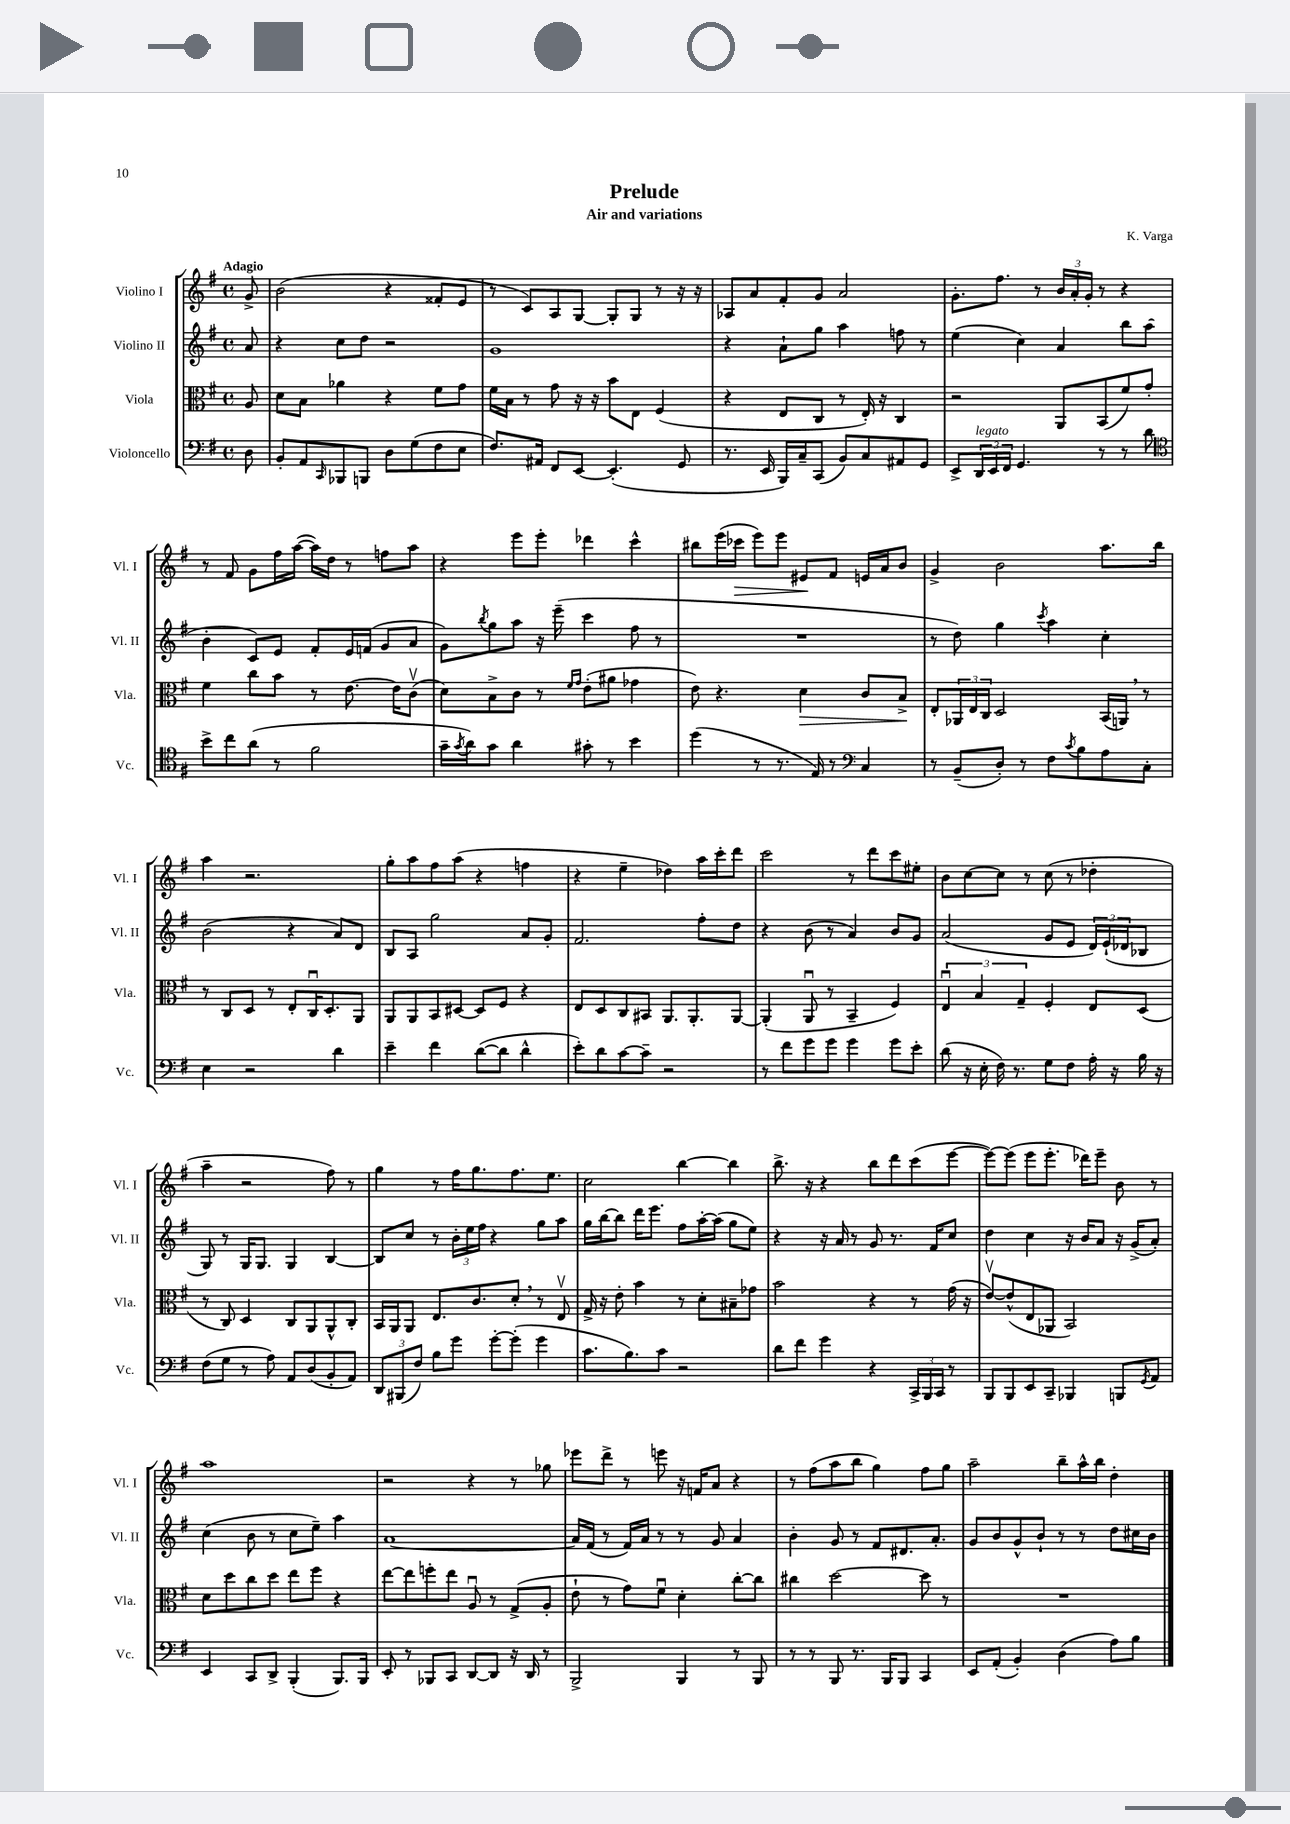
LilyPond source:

\header { title = "Prelude" composer = "K. Varga" subtitle = "Air and variations" }
<<
\new StaffGroup <<
\new Staff = "s0" \with { instrumentName = "Violino I" shortInstrumentName = "Vl. I" } {
    \clef treble \key g \major \defaultTimeSignature \time 4/4 \partial 8 \tempo "Adagio"
    g'8-> |
    b'2( r4 fisis'8-. e'8 |
    r8 c'8) a8 g8~ g8-. g8 r8 r16 r16 |
    aes8 a'8 fis'8-. g'8 a'2 |
    g'8.-. fis''8. r8 \tuplet 3/2 { b'16 a'16-. g'16-. } r8 r4 |
    r8 fis'8 g'8 fis''16 a''16~( a''16) d''16 r8 f''8 a''8 |
    r4 e'''8 e'''8-. des'''4 c'''4-^ |
    bis''8 e'''16( ces'''16\> e'''8) e'''8 eis'8\! fis'8 e'16 a'16 b'8 |
    g'4-> b'2 a''8. b''16 |
    a''4 r2. |
    g''8-. a''8 fis''8 a''8( r4 f''4 |
    r4 e''4-- des''4) a''16 c'''16-. d'''8 |
    c'''2 r8 d'''8 c'''8 eis''8-. |
    b'8 c''8~ c''8 r8 c''8( r8 des''4-. |
    a''4-- r2 fis''8) r8 |
    g''4 r8 fis''16 g''8. fis''8. e''8. |
    c''2 b''4~ b''4 |
    b''8.-> r16 r4 b''8 d'''8 c'''8( e'''8~ |
    e'''8~) e'''8( e'''8 e'''8.-. des'''16) e'''8-- b'8 r8 |
    a''1 |
    r2 r4 r8 ges''8 |
    ees'''8 d'''8-> r8 e'''8 r16 f'16 a'8 r4 |
    r8 fis''8( a''8 b''8 g''4) fis''8 g''8 |
    a''2-- b''8-- a''16-^ b''16 d''4-. \bar "|." |
}
\new Staff = "s1" \with { instrumentName = "Violino II" shortInstrumentName = "Vl. II" } {
    \clef treble \key g \major \defaultTimeSignature \time 4/4 \partial 8
    a'8 |
    r4 c''8 d''8 r2 |
    g'1 |
    r4 a'8-! g''8 a''4 f''8 r8 |
    e''4( c''4) a'4 b''8 a''8( |
    b'4-. c'8) e'8 fis'8-. e'16 f'16( g'8 a'8 |
    g'8) \acciaccatura { b''8 } g''8 a''8 r16 e'''16--( c'''4 fis''8 r8 |
    R1 |
    r8 d''8) g''4 \acciaccatura { c'''8 } a''4 c''4-. |
    b'2( r4 a'8) d'8 |
    b8 a8 g''2 a'8 g'8-. |
    fis'2. fis''8-. d''8 |
    r4 b'8( r8 a'4) b'8 g'8 |
    a'2( g'8 e'8 \tuplet 3/2 { d'16) e'16-!( des'16 } bes8 |
    g8) r8 g16 g8. g4 b4~ |
    b8 c''8 r8 \tuplet 3/2 { b'16-. e''16 fis''16 } r4 g''8 a''8 |
    g''16 b''16~ b''8 d'''16 e'''8. fis''8 a''16~-. a''16( g''8 e''8) |
    r4 r16 a'16 r8 g'8 r8. fis'16 c''8 |
    d''4 c''4 r16 b'16 a'8 r16 g'16->( a'8-.) |
    c''4( b'8 r8 c''8 e''8--) a''4 |
    a'1~ |
    a'16 fis'16( r8 fis'16) a'16 r8 r8 g'8 a'4 |
    b'4-. g'8 r8 fis'8 dis'8. a'8.-. |
    g'8 b'8 g'8-^ b'8-! r8 r8 d''8 cis''16 b'16 \bar "|." |
}
\new Staff = "s2" \with { instrumentName = "Viola" shortInstrumentName = "Vla." } {
    \clef alto \key g \major \defaultTimeSignature \time 4/4 \partial 8
    a8 |
    d'8 b8 aes'4 r4 fis'8 g'8 |
    fis'16 b16 r8 g'8 r16 r16 b'8 e8 fis4( |
    r4 e8 c8 r8 e16-.) r16 c4 |
    r2 a,8 b,8( fis'8) g'8-. |
    fis'4 c''8 b'8 r8 e'8.~ e'16 c'8\upbow( |
    d'8) b8-> c'8 r8 \grace { fis'16 g'16 } e'8-.( ais'8 ges'4 |
    e'8) r4. d'4\> c'8 b8->\! |
    e8-. \tuplet 3/2 { aes,16 e16 c16 } d2 b,16( a,16) \breathe r8 |
    r8 c8 d8 r8 e8-. c16\downbow d8.-. a,8 |
    a,8 a,8 b,8 dis8~ dis8 fis8 r4 |
    e8 d8 c8 bis,8 a,8. a,8.-. a,8~ |
    a,4-.( a,8\downbow r8 b,4-- fis4) |
    \tuplet 3/2 { e4\downbow b4 g4-- } fis4-. e8 d8( |
    r8 c8) d4 c8 a,8 a,8-^ c8-. |
    b,16 a,16 a,8 e8. c'8. d'8-. \breathe r8 e8\upbow |
    g16-> r16 e'8-. b'4 r8 d'8-. bis8-- ges'8 |
    b'2 r4 r8 g'16( r16 |
    e'8~\upbow) e'8-^( e8 aes,8 b,2) |
    d'8 d''8 c''8 d''8 e''8 fis''8 r4 |
    e''8~ e''8 f''8-. e''8 a8\downbow r8 g8->( a8-. |
    e'8-! r8 g'8) fis'8\downbow d'4-. c''8~-. c''8 |
    cis''4 d''2~ d''8 r8 |
    R1 \bar "|." |
}
\new Staff = "s3" \with { instrumentName = "Violoncello" shortInstrumentName = "Vc." } {
    \clef bass \key g \major \defaultTimeSignature \time 4/4 \partial 8
    d8 |
    b,8-. a,8 \grace { c,16 } bes,,8 b,,8 d8 g8( fis8 e8 |
    fis8.) ais,16 fis,8 e,8~ e,4.-.( g,8 |
    r8. e,16 b,,16) c16-- c,8( b,8) c8 ais,8 g,8 |
    e,8-> \tuplet 3/2 { d,16^\markup { \italic "legato" } e,16 fis,16 } g,4. r8 r8 d'8 |
    \clef tenor b'8-> c''8 a'8( r8 fis'2 |
    g'16-- \acciaccatura { g'8 } a'16) g'8 a'4 gis'8-. r8 b'4 |
    d''4( r8 r8. e16) r8 \clef bass c4 |
    r8 b,8--( d8-.) r8 fis8 \acciaccatura { c'8 } b8 a8 c8-. |
    e4 r2 d'4 |
    e'4-- fis'4 d'8~( d'8 d'4-^ |
    e'8-.) d'8 c'8~ c'8-- r2 |
    r8 fis'8 g'8 g'8 g'4 g'8 e'8-. |
    d'8( r16 e16-. fis16) r8. g8 fis8 a16-. r16 b16 r16 |
    fis8( g8 r8 a8) a,8 d8( b,8-. a,8) |
    \tuplet 3/2 { d,8 bis,,8( fis8) } b8 g'8 g'8~-. g'8-.( g'4 |
    c'8. b8.) c'8 r2 |
    d'8 fis'8 g'4 r4 \tuplet 3/2 { c,16-> b,,16 c,16 } r8 |
    b,,8 b,,8 e,8 c,8-- bes,,4 b,,8 \acciaccatura { g,8 } a,8 |
    e,4 c,8 d,8-> b,,4-.( b,,8.) b,,16 |
    e,8-. r8 bes,,8 c,8 d,8~ d,8 r16 d,16 r8 |
    b,,2-> b,,4 r8 b,,8 |
    r8 r8 b,,8 r8. b,,16 b,,8 c,4 |
    e,8 a,8-.( b,4-.) d4( a8) b8 \bar "|." |
}
>>
>>
\layout { \context { \Score \remove "Bar_number_engraver" } }
